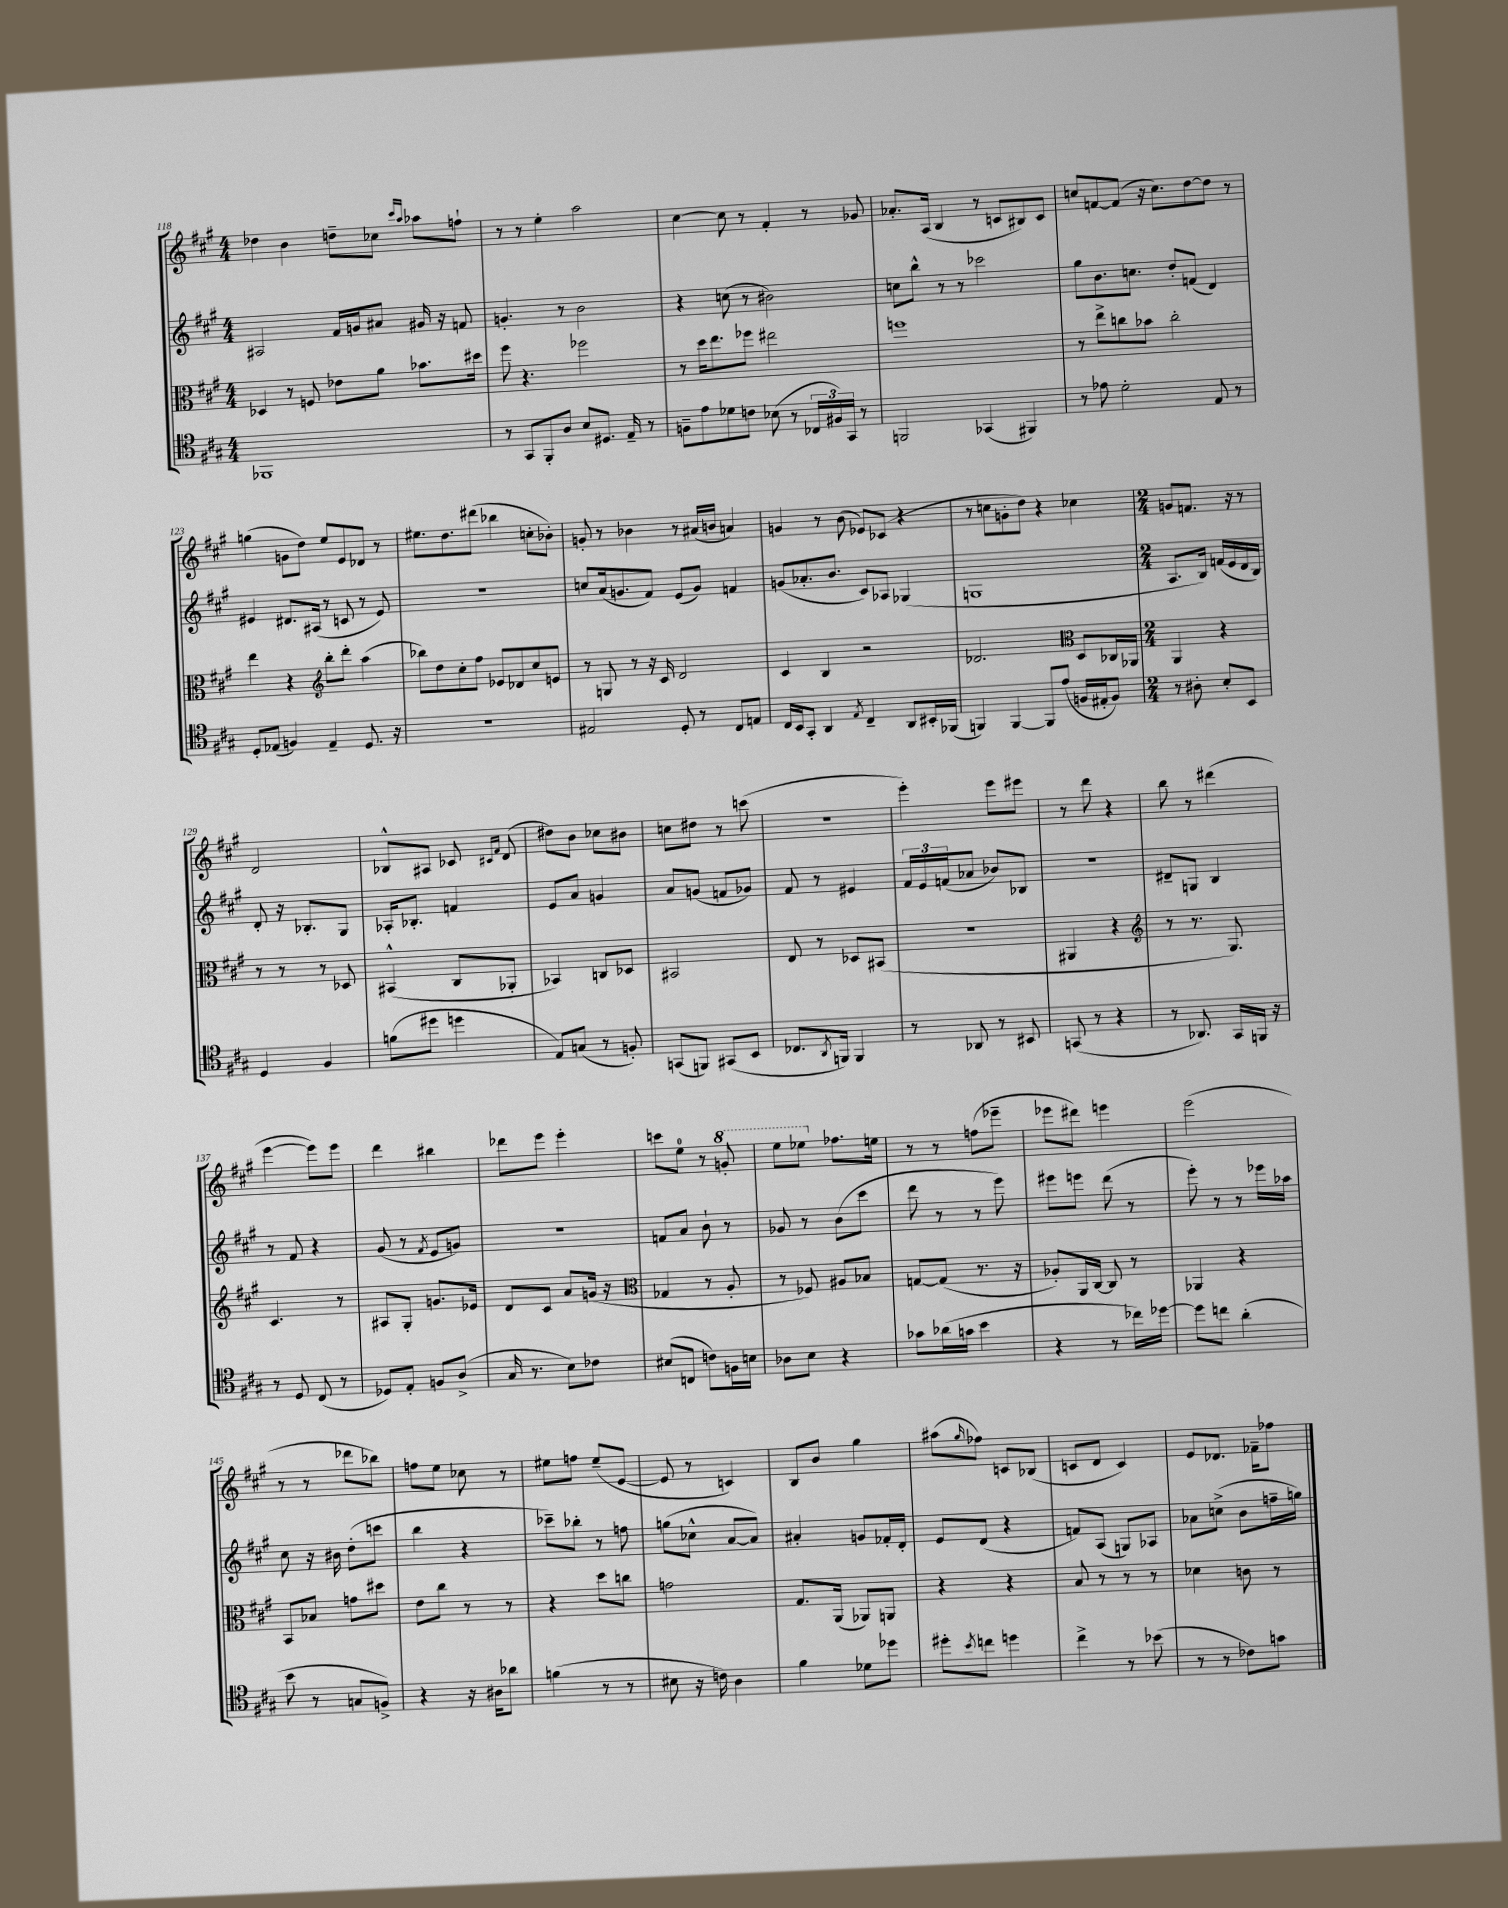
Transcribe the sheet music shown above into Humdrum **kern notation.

**kern	**kern	**kern	**kern
*staff4	*staff3	*staff2	*staff1
*clefC4	*clefC3	*clefG2	*clefG2
*k[f#c#g#]	*k[f#c#g#]	*k[f#c#g#]	*k[f#c#g#]
*M4/4	*M4/4	*M4/4	*M4/4
1FF-	4D-	2A#	4dd-
.	8r	.	4b
.	8F	.	.
.	8e-	16f#	8dd~
.	.	16g	.
.	8a	8a#	8cc-
.	.	.	16qqccc#
.	.	.	16qqaa
.	8.b-	16g#	8aa-
.	.	16r	.
.	.	8f	8ff`
.	16dd#	.	.
=	=	=	=
8r	8ff#	4.g'	8r
8GG#	4.r	.	8r
8FF#'	.	.	4ee'
8A	.	8r	.
8B	2ff-	2b	2aa
8.D#	.	.	.
16E~	.	.	.
8r	.	.	.
=	=	=	=
8F~	8r	4r	[4cc#
8e	16dd	.	.
.	8.ee	.	.
8d-	.	(8cc	8cc#]
8c	8ff-	8r	8r
(8B-	2ee#	2b#)	4f#'
8r	.	.	.
24C-	.	.	8r
24F#)	.	.	.
24GG#	.	.	.
8r	.	.	8g-
=	=	=	=
2FF	1ff	8cc	8.a-'
.	.	8bb^^	.
.	.	.	(16A
.	.	8r	4B
.	.	8r	.
(4GG-	.	2ccc-	8r
.	.	.	8c
4FF#)	.	.	8B#)
.	.	.	8c
=	=	=	=
8r	8r	8gg#	8cc
8e-	8ee^	8.b	[8f
2d'	8cc	.	(8f]
.	.	8.cc	.
.	8b-	.	16r
.	.	.	8.cc)
.	2cc'	8dd'	.
.	.	(8f	[8dd
8E	.	4d)	8dd]
8r	.	.	8r
=	=	=	=
8D'	4ee	4e#	(4gg
(8E-	.	.	.
4F)	4r	8.d#	8g
.	.	.	8dd)
.	.	(16A#	.
*	*clefG2	*	*
4E-~	8bb'	8r	8ee
.	8ddd'	8c	8e
8.D	(4aa	8r	8d-
.	.	8e#)	8r
16r	.	.	.
=	=	=	=
1r	8bb-)	1r	8.ee#
.	8dd	.	.
.	.	.	8.dd
.	8cc#'	.	.
.	8ff#	.	(8ddd#
.	8e-	.	4bb-
.	8d-	.	.
.	8cc#	.	8cc'
.	8e	.	8b-')
=	=	=	=
2E#	8r	8cc	8g'
.	8G	(16a	8r
.	.	8.g	.
.	8r	.	4b-
.	16r	8f#)	.
.	16c#	.	.
8D'	2d	(8e	8r
8r	.	8g)	(16a#
.	.	.	16b
8C#	.	4f	4a)
8E	.	.	.
=	=	=	=
16C#	4c#	(8g	4g
16BB	.	.	.
8GG#'	.	8.a-'	.
4AA	4B	.	8r
.	.	8.b	.
.	.	.	(8b
8qE	.	.	.
4C#~	2r	8c#)	8e-)
.	.	8A-	(8c-
8AA	.	(4G-	4r
16BB#'	.	.	.
(16FF-	.	.	.
=	=	=	=
4FF)	2.d-	1G	8r
.	.	.	8cc
[4FF	.	.	8g'
.	.	.	8dd)
8FF]	.	.	4r
(8e	.	.	.
*	*clefC3	*	*
16F	8D	.	4cc-
16E#'	.	.	.
8F)	16C-	.	.
.	16AA-	.	.
=	=	=	=
*M2/4	*M2/4	*M2/4	*M2/4
8r	4AA	8.A	8g
8A#'	.	.	8.f
.	.	16B)	.
8B'	4r	(16f	.
.	.	16e	16r
8BB	.	16d	8r
.	.	16B)	.
=	=	=	=
4D	8r	8d'	2d
.	8r	16r	.
.	.	8.B-'	.
4F#	8r	.	.
.	8D-	8G#	.
=	=	=	=
(8f	(4BB#^^	16A-'	8B-^^
.	.	8.B-'	.
8dd#	.	.	8A#
4dd	8C#	4f	8c-
.	.	.	16qqc#
.	.	.	16qqf#
.	8AA-'	.	(8d
=	=	=	=
8E)	4BB-)	8e	8dd#)
(8G	.	8a	8b
8r	8C	4g	8cc-
8F')	8D-	.	8b#
=	=	=	=
(8GG	2BB#	8a	8cc
8FF)	.	(8g	8dd#
(8GG#	.	8f	8r
8BB	.	8g-)	(8ccc
=	=	=	=
8.C-	8E	8f#	2r
.	8r	8r	.
8qAA	.	.	.
16FF)	.	.	.
4FF	8D-	4e#	.
.	(8BB#	.	.
=	=	=	=
8r	2r	24f#	4eee')
.	.	24e	.
.	.	(24f	.
8AA-	.	8a-	.
8r	.	8b-)	8eee
8BB#	.	8B-	8eee#
=	=	=	=
(8GG	4AA#	2r	8r
8r	.	.	8ddd
4r	4r	.	4r
=	=	=	=
*	*clefG2	*	*
8r	8r	8d#~	8bb
8.AA-)	8.r	8G	8r
.	.	4B	(4ddd#
16GG#	8.G#)	.	.
16FF	.	.	.
16r	.	.	.
=	=	=	=
8r	4.c#	8r	[4eee
8D	.	8f#	.
(8C#	.	4r	8eee])
8r	8r	.	8eee
=	=	=	=
8D-)	8A#	(8g#	4ddd
8E'	8G#'	8r	.
.	.	8qf#	.
8F	8.g	8e	4bb#
(8A^	.	8g)	.
.	16e-	.	.
=	=	=	=
16G#	8d	2r	8ddd-
8.r	.	.	.
.	8c#	.	8eee
8B)	8a	.	4eee'
8c-	(16g	.	.
.	16r	.	.
=	=	=	=
*	*clefC3	*	*
(8B#	4G-	8f	8ccc
8C	.	8a	8ee
8c)	8r	8b`	8r
16F	8A'	8r	8gg'
16B	.	.	.
=	=	=	=
8A-	8r	8g-	8eee
8B	8F-)	8r	8eee-
4r	8A#	(8b	8.ff-
.	8B-	8ccc#	.
.	.	.	16ee
=	=	=	=
8g-	[8G	8ddd	8r
(16a-	(8G]	8r	8r
16g	.	.	.
4b	8.r	8r	(8ff
.	.	8eee)	8eee-~
.	16r	.	.
=	=	=	=
4r	8A-')	8eee#	8eee-
.	16AA	8eee	8ddd#)
.	[16C#	.	.
8r	8C#]	(8ddd	4eee
16cc-)	8r	8r	.
[16dd-	.	.	.
=	=	=	=
8dd-]	4AA-	8eee')	(2eee
8cc	.	8r	.
(4a'	4r	8r	.
.	.	16eee-	.
.	.	16aa-	.
=	=	=	=
8b	8BB	8cc#	8r
8r	8B-	16r	8r
.	.	16b#	.
8G	8g	(8dd'	8ddd-
8F^)	8dd#	8ccc	8bb-)
=	=	=	=
4r	8e	4bb	8ff
.	8cc#	.	8ee
16r	8r	4r	8cc-
16A#	.	.	.
8a-	8r	.	8r
=	=	=	=
(4f	4r	8ccc-~)	8ee#
.	.	8bb-'	8ff
8r	8dd	8r	(8ee#~
8r	8cc	8ff	[8e
=	=	=	=
8B#	2g	(8gg	8e]
16r	.	8cc-^^	8r
16c)	.	.	.
4A	.	[8a	4c)
.	.	8a])	.
=	=	=	=
4f#	8.G#	4a#'	8B
.	.	.	8b
.	(16AA	.	.
8d-	8AA-)	8g	4gg#
8dd-	8AA	16f-'	.
.	.	16d'	.
=	=	=	=
8dd#'	4r	8e	(8aa#
8qb	.	.	16qqgg#
8cc	.	(8d	8ff-)
4dd	4r	4r	8c
.	.	.	(8B-
=	=	=	=
4cc#^	8B	8f)	8c
.	8r	(8A	8d
8r	8r	8G)	4c)
(8b-	8r	8A-	.
=	=	=	=
8r	4d-	8a-	8e
8r	.	(8cc^	8.d-
8c-)	8c	8b	.
.	.	.	16f-~
8g	8r	16ff~	8ff-
.	.	16gg)	.
==	==	==	==
*-	*-	*-	*-
